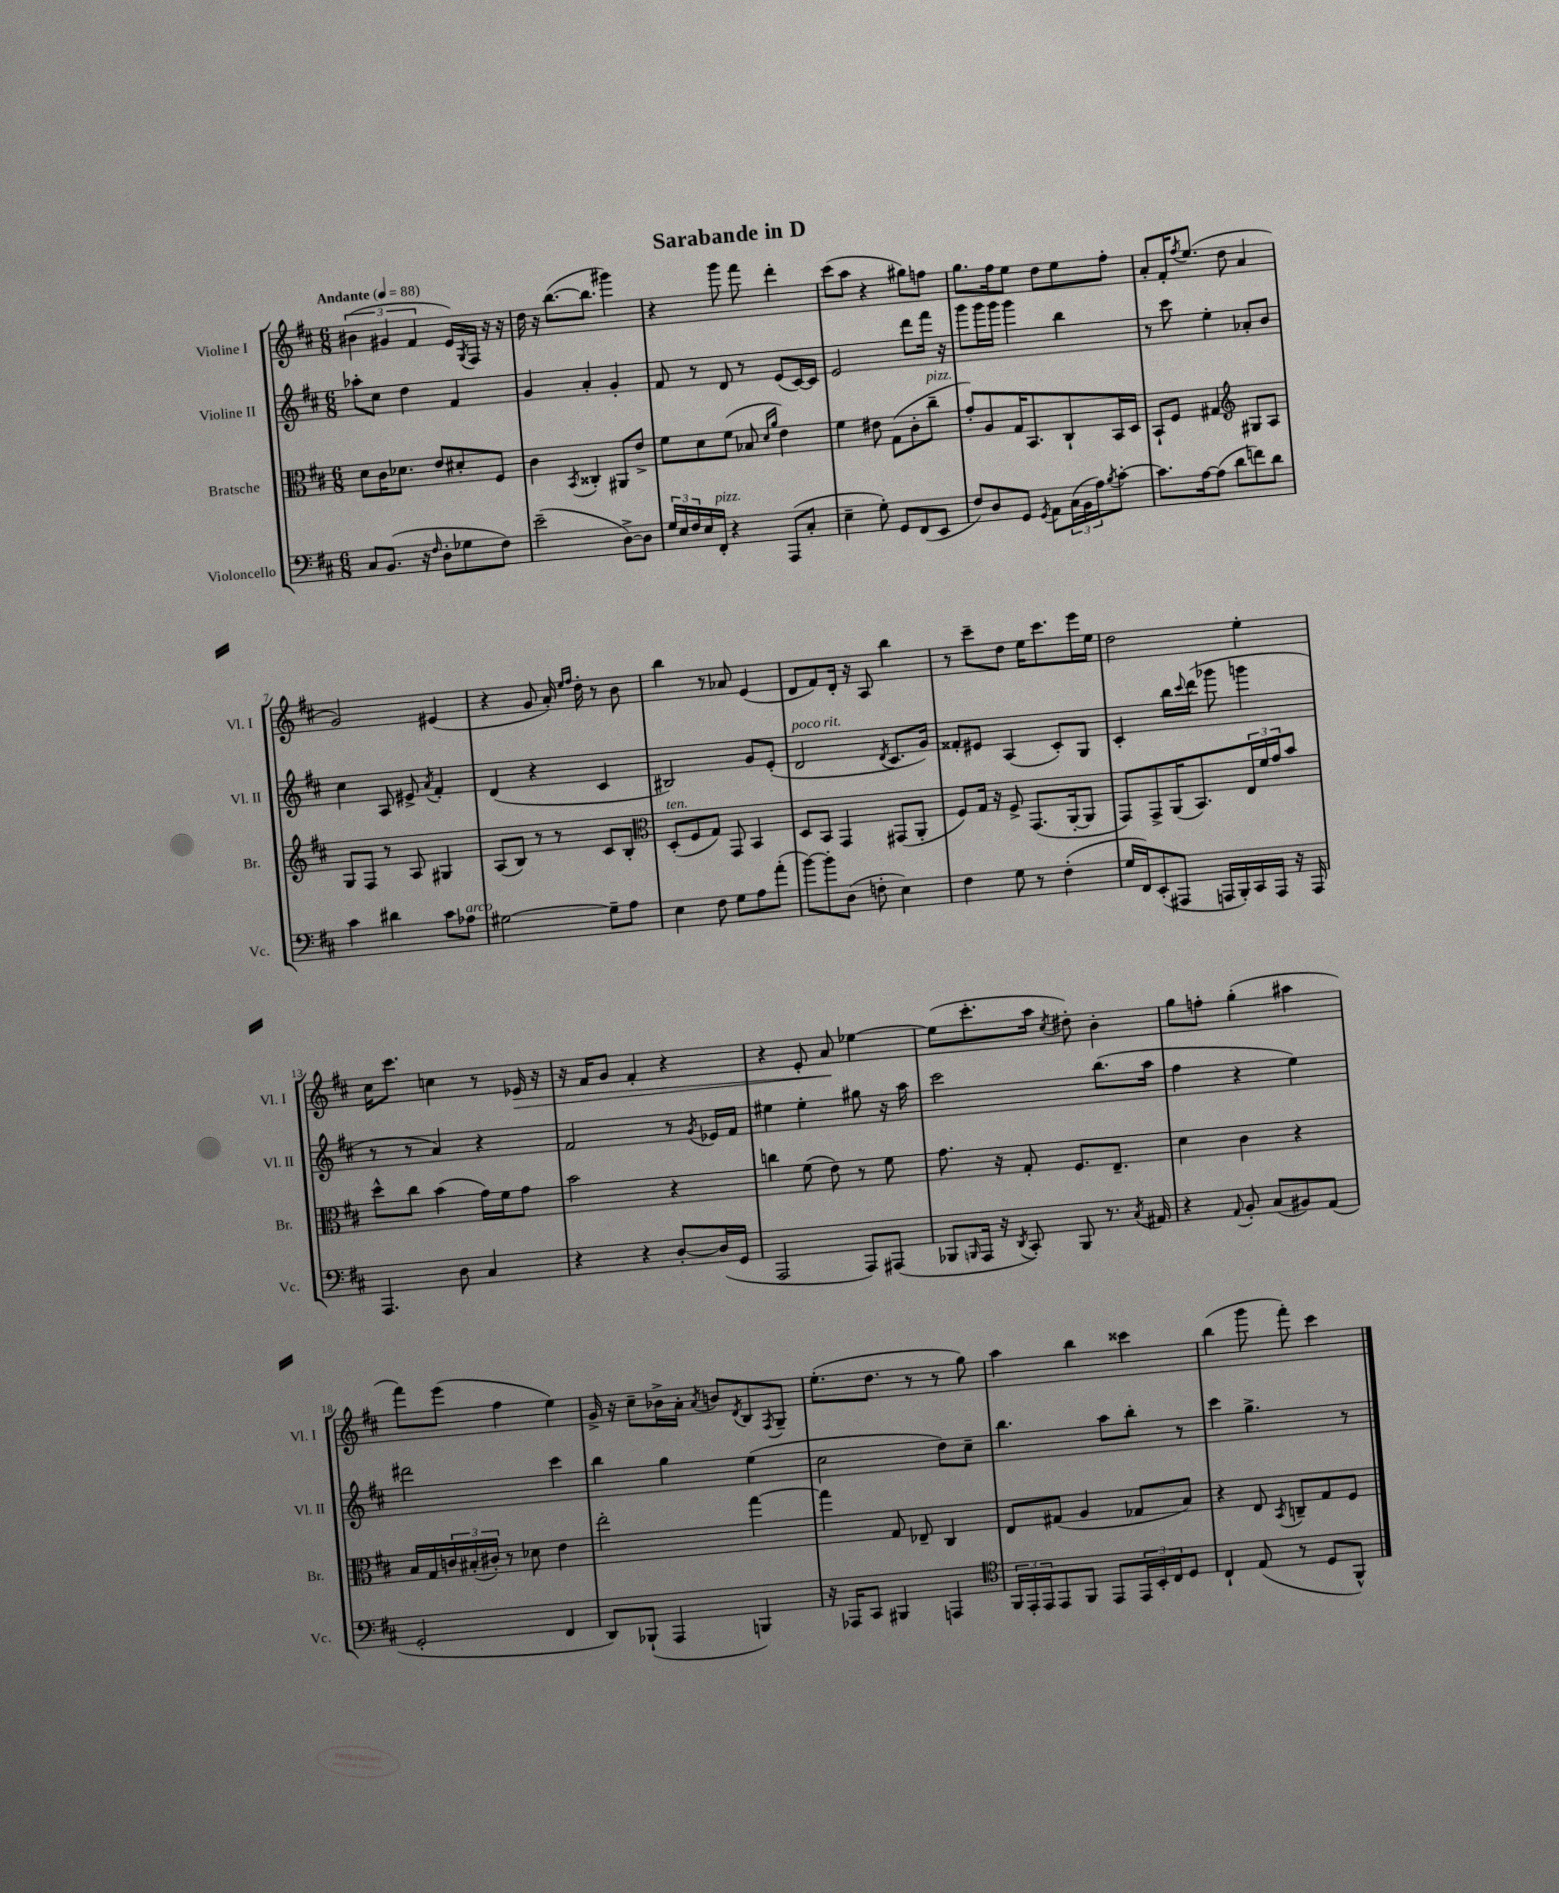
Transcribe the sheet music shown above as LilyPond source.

\header { title = "Sarabande in D" }
<<
\new StaffGroup <<
\new Staff = "s0" \with { instrumentName = "Violine I" shortInstrumentName = "Vl. I" } {
    \clef treble \key d \major \numericTimeSignature \time 6/8 \tempo "Andante" 4 = 88
    \tuplet 3/2 { bis'4( gis'4 fis'4 } e'16) \acciaccatura { g8 } fis16 r16 r16 |
    d''16 r16 b''8.~( b''8. gis'''4) |
    r4 g'''8 fis'''8 d'''4-. |
    cis'''8( a''8 r4 gis''8) f''8 |
    g''8. fis''16 e''8 d''8 e''8 fis''8-. |
    a'8-. fis'16-. \acciaccatura { fis''8 } e''8.( d''8 a'4 |
    g'2) eis'4( |
    r4 g'8 a'16-.) \grace { e''16 fis''16 } d''16-. r8 b'8 |
    b''4 r8 aes'8 e'4( |
    d'8 fis'8) d'16-. r16 a8 b''4 |
    r8 cis'''8-- d''8 e''16 cis'''8. e'''16 e''16 |
    d''2 e''4-. |
    cis''16 cis'''8. c''4 r8 ees'16\> r16 |
    r16 fis'16 g'8 fis'4-. r4 |
    r4 e'8-. a'8\! ees''4~ |
    ees''8( cis'''8.-. a''16 \acciaccatura { cis''8 } dis''8-.) b'4-. |
    g''8 f''8-. g''4-.( ais''4 |
    fis'''8) e'''8( fis''4 e''4) |
    g'16-> r16 cis''8-- bes'16-> a'16-. \acciaccatura { a'8 } b'8 \acciaccatura { d'8 } b8 \acciaccatura { fis8 } g8-- |
    e''8.-.( d''8. r8 r8 g''8) |
    a''4 b''4 cisis'''4 |
    b''4( g'''8 fis'''8-.) cis'''4 \bar "|." |
}
\new Staff = "s1" \with { instrumentName = "Violine II" shortInstrumentName = "Vl. II" } {
    \clef treble \key d \major \numericTimeSignature \time 6/8
    aes''8-. cis''8 d''4 fis'4 |
    g'4 a'4-. g'4-. |
    fis'8 r8 d'8 r8 e'8( cis'16~) cis'16 |
    e'2 d'''8 fis'''16 r16 |
    g'''8 g'''16 g'''16 g'''4 b''4 |
    r8 cis'''8 e''4-. aes'8-. b'8 |
    cis''4 a8 eis'8-> \acciaccatura { a'8 } fis'4-. |
    d'4( r4 cis'4 |
    bis2) g'8 e'8-.( |
    d'2^\markup { \italic "poco rit." } \acciaccatura { d'8 } cis'8. g'16) |
    fisis'8-. eis'8 a4( cis'8-.) g8 |
    cis'4-. b''16 \appoggiatura { cis'''8 } d'''16( ges'''8 g'''4 |
    r8 r8 a'4) r4 |
    fis'2 r8 \acciaccatura { g'8 } ees'16 fis'16 |
    eis''4 eis''4-. gis''8 r16 a''16 |
    cis'''2 b''8.( a''16 |
    fis''4 r4 e''4) |
    dis'''2 cis'''4 |
    b''4 g''4 e''4( |
    cis''2 d''8) cis''8-- |
    b''4. a''8 b''8-. r8 |
    cis'''4 g''4.-> r8 \bar "|." |
}
\new Staff = "s2" \with { instrumentName = "Bratsche" shortInstrumentName = "Br." } {
    \clef alto \key d \major \numericTimeSignature \time 6/8
    d'8 cis'16 des'8. e'8 dis'8-. fis8 |
    cis'4 \acciaccatura { b,8 } cisis4-. ais,8 e'8-> |
    fis'8 d'8 fis'8( bes8 \grace { d'16 a'16 } e'4) |
    fis'4 eis'8 g8( cis'8-. cis''8--^\markup { \italic "pizz." } |
    g'8-.) a8 g16 b,8. cis8-! b,16 d16 |
    b,8-! fis8 gis4 \clef treble gis8 a8 |
    g8 fis8 r8 a8 gis4 |
    a8( b8) r8 r8 cis'8 b8-. |
    \clef alto d8-.^\markup { \italic "ten." }( fis8 g8) g,8 b,4 |
    d8 b,8 g,4 gis,8( a,8-. |
    fis8) g16 r16 fis8-> g,8.( a,16~-. a,8 |
    g,8) g,8-> a,16( b,8.) \tuplet 3/2 { e16 fis'16 g'16 } b'8 |
    d''8-^ cis''8 b'4( g'16) fis'16 g'8 |
    b'2 r4 |
    c''4 fis'8( e'8) r8 fis'8 |
    g'8. r16 g8-. fis8. e8.-- |
    d'4 cis'4 r4 |
    b16 g16 \tuplet 3/2 { c'16 bis16-.( cis'16-.) } r8 des'8 e'4 |
    e''2-. g''4~ |
    g''4 g8 ees8-- cis4 |
    e8 gis8( a4 ges8 b8) |
    r4 e8 \acciaccatura { b,8 } c8-- g8 fis8 \bar "|." |
}
\new Staff = "s3" \with { instrumentName = "Violoncello" shortInstrumentName = "Vc." } {
    \clef bass \key d \major \numericTimeSignature \time 6/8
    cis8 b,8.( r16 \grace { fis16 } d8-. ges8 fis8) |
    e'2--( d8~->) d8 |
    \tuplet 3/2 { g16 e16 fis16 } e16 fis,16-.^\markup { \italic "pizz." } r4 a,,8( cis8-. |
    e4-- g8-.) g,8 fis,8( e,8 |
    fis8) d8 g,8 \acciaccatura { g,8 } a,8 \tuplet 3/2 { cis16( b,16 a16) } \acciaccatura { b8 } cis'8~-. |
    cis'8. a16~ a8( d'8 f'8) d'8 |
    cis'4 dis'4 cis'8 aes8^\markup { \italic "arco" } |
    gis2~ gis8-- a8 |
    e4 fis8 g8 a8 a'8-.( |
    b'8~) b'8-. d8( f8-. e4) |
    fis4 g8 r8 fis4-.( |
    g16 fis,16) e,8-.( ais,,8 a,,16 b,,16-.) cis,16 a,,16 r16 a,,16 |
    a,,4. d8 cis4 |
    r4 r4 d8~-. d16( g,16 |
    a,,2 a,,8) ais,,8( |
    bes,,8 \grace { b,,16 } a,,16 r16 \acciaccatura { d,8 } cis,8-.) b,,8 r8. \acciaccatura { cis8 } ais,16 |
    r4 \appoggiatura { a,8 } b,8-. cis8( bis,8) a,8( |
    g,2-. fis,4 |
    d,8) bes,,8-!( a,,4 b,,4) |
    r16 aes,,16 cis,8 bis,,4 a,,4 |
    \clef tenor \tuplet 3/2 { fis,16 e,16-. e,16 } e,8 fis,8 e,8 \tuplet 3/2 { e,16 b,16-. cis16 } d8 |
    cis4-! e8( r8 d8 fis,8-^) \bar "|." |
}
>>
>>
